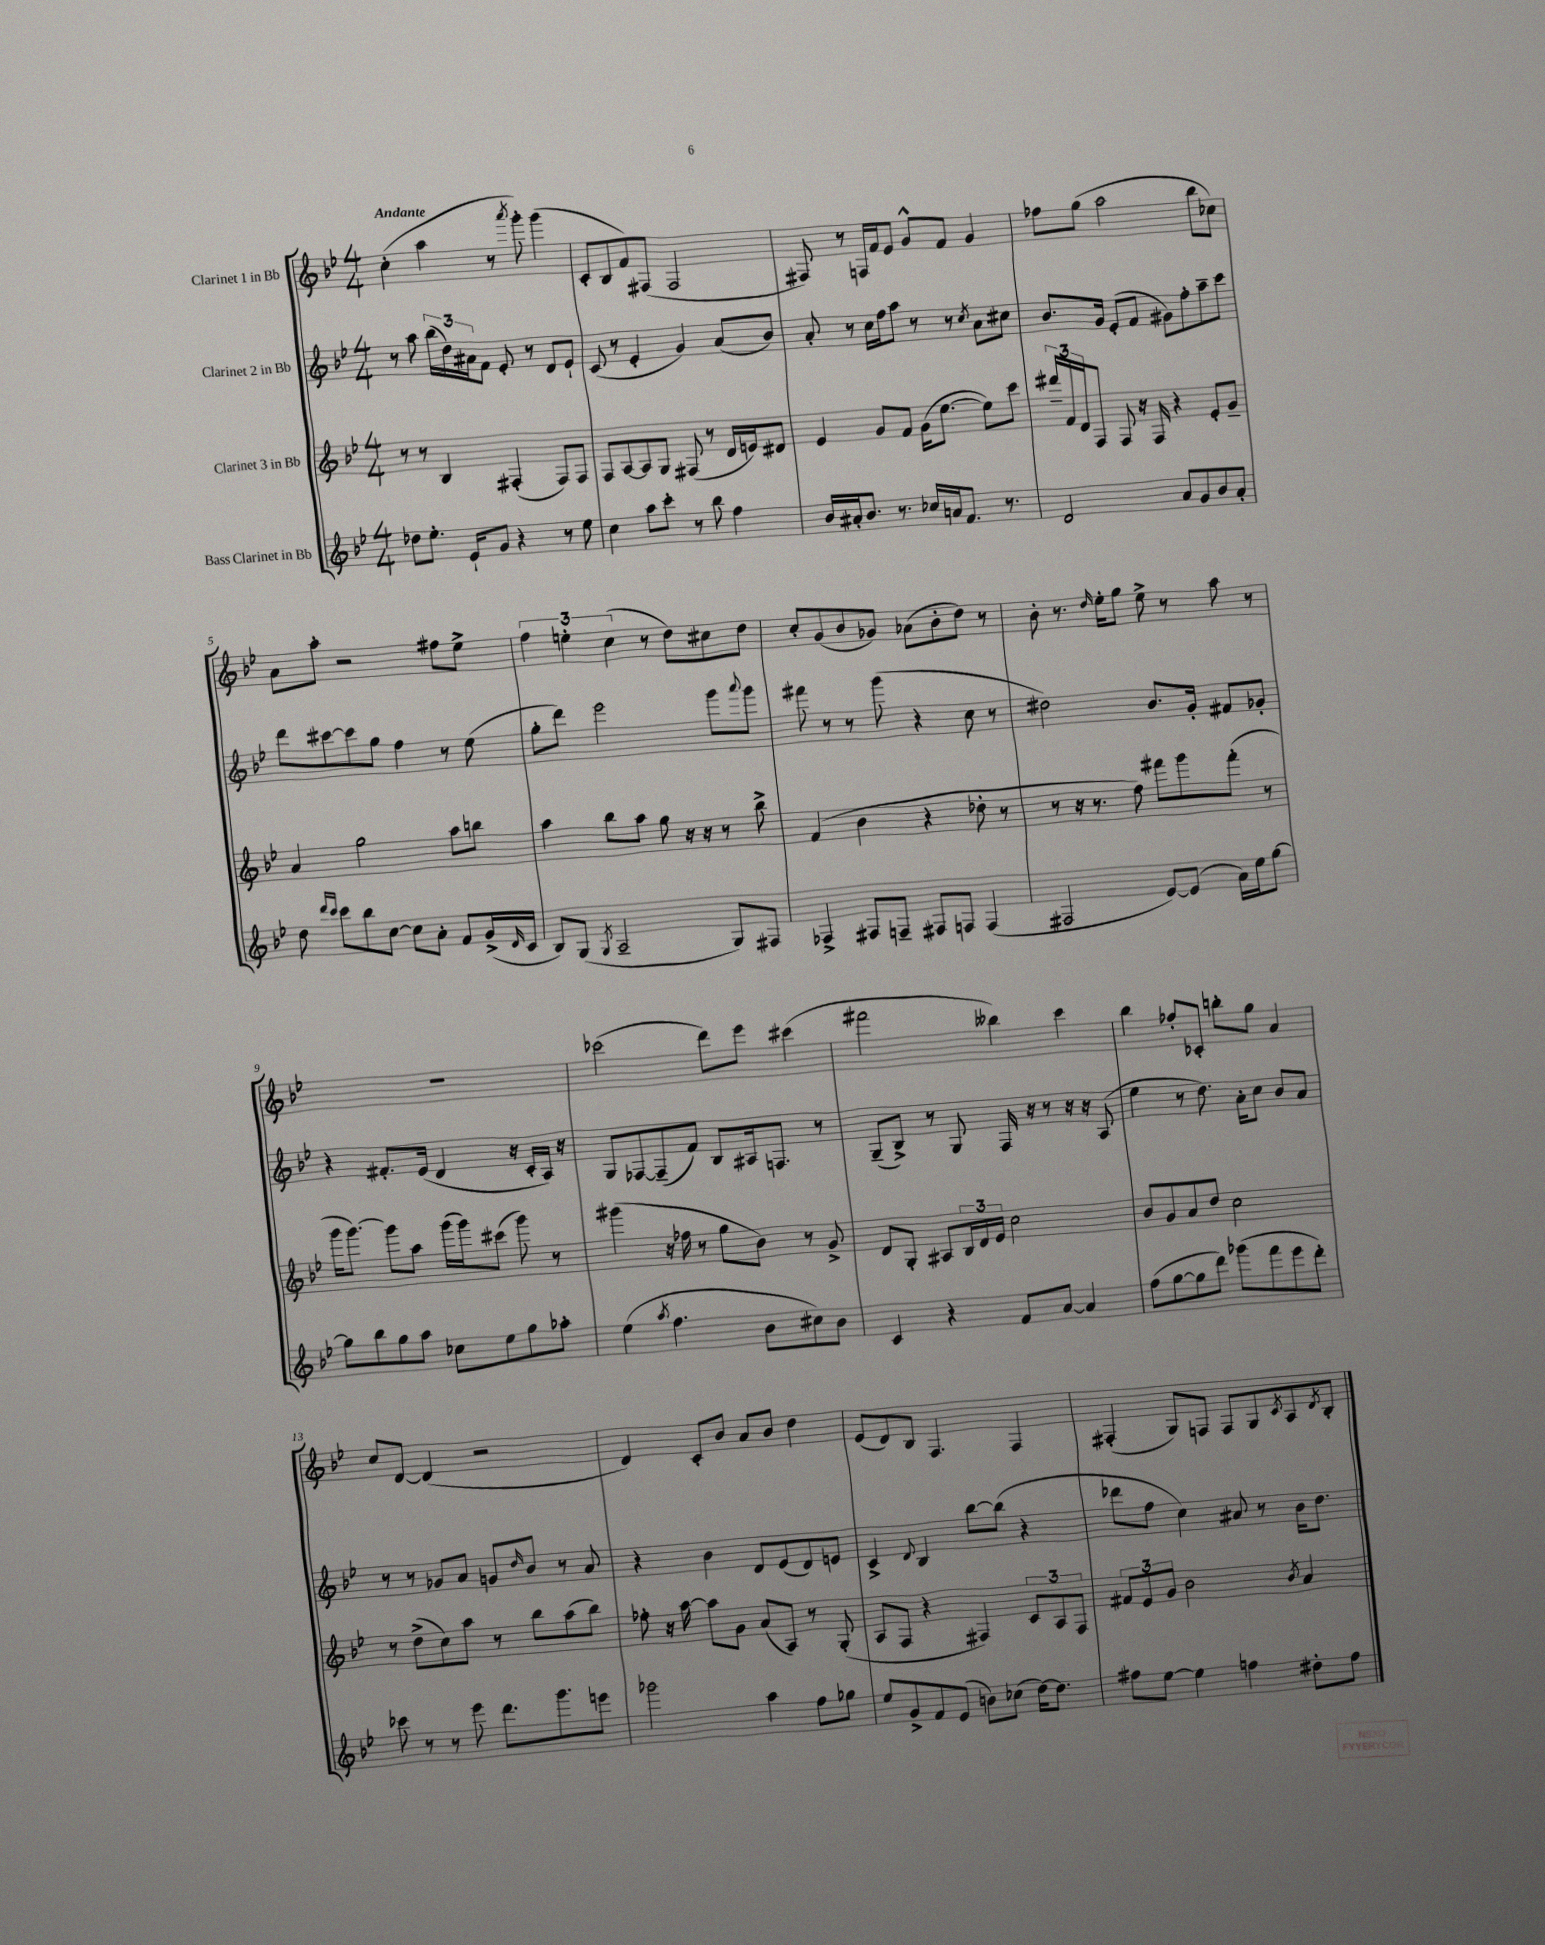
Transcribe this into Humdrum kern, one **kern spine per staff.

**kern	**kern	**kern	**kern
*part4	*part3	*part2	*part1
*staff4	*staff3	*staff2	*staff1
*I"Bass Clarinet in Bb	*I"Clarinet 3 in Bb	*I"Clarinet 2 in Bb	*I"Clarinet 1 in Bb
*clefG2	*clefG2	*clefG2	*clefG2
*k[b-e-]	*k[b-e-]	*k[b-e-]	*k[b-e-]
*M4/4	*M4/4	*M4/4	*M4/4
=1	=1	=1	=1
!	!	!	!LO:TX:a:B:t=Andante
8dd-X\L	8r	8r	(4cc'\
8.ee-'\J	8r	8aa\	.
.	4B-/	(24bb-\LL	4aa\
.	.	24dd\)	.
16e-`/KL	.	.	.
.	.	24a#X\J	.
8g/J	.	8f\J	.
4r	(4F#X'/	8e-'/	8r
.	.	.	8qaaa/
.	.	8r	8ggg'\)
8r	8F#/L)	8d/L	(4ggg\
8ee-\	8F#/J	8e-`/J	.
=2	=2	=2	=2
4cc\	8F/L	(8c/	8c'/L
.	[8A/	8r	8B-/
8aa\L	8A/]	4e-'/	8f/)
8ccc'\J	8G/J	.	(8F#X/J
8r	(8F#X/	4g/)	2F#/
8bb-\	8r	.	.
4ff\	16d/LL	(8a/L	.
.	16en/J)	.	.
.	8d#X/J	8b-/J)	.
=3	=3	=3	=3
16b-/LL	4e-/	8a'/	8F#X/)
16a#X'/J	.	.	.
8.b-/J	.	8r	8r
.	8g/L	16cc\LL	16Fn/LL
8.r	.	16ff\J	16f/J
.	8f/J	8aa\J	8e-/J
16cc-X/LL	(16g\KL	8r	8g^^/L
16an/J	[8.ee-\J	.	.
8.f/J	.	8r	8f/J
.	.	8qcc/	.
.	8ee-\L])	8a\L	4g/
8.r	.	.	.
.	8ccc\J	8cc#X\J	.
=4	=4	=4	=4
2d/	24ddd#X~/LL	8.b-/L	8ff-X\L
.	24f/	.	.
.	24d/J	.	.
.	8F/J	.	(8gg\J
.	.	16g/Jk	.
.	8F/	(8e-'/L	2aa\
.	16r	8f/J	.
.	16F/	.	.
8a/L	4r	8g#X\L)	.
8g/	.	8ff'\	.
8b-/	8e-'/L	8aa~\	8bb-\L
8a'/J	8g~/J	8ccc\J	8cc-X\J)
!!LO:LB:g=z
=5	=5	=5	=5
8dd\	4a/	8ddd\L	8a\L
16qqddd/LL	.	.	.
16qqccc/JJ	.	.	.
8ccc\L	.	[8ccc#X\	8aa'\J
8bb-\	2gg\	8ccc#\]	2r
[8cc\J	.	8gg\J	.
8cc\L]	.	4ff\	.
8a'\J	.	.	.
8f/L	8aa\L	8r	8ff#X\L
(16g^/L	8bbn\J	(8ee-\	8ee-^\J
16qqd/	.	.	.
16c/JJ	.	.	.
=6	=6	=6	=6
8B-/L)	4aa\	8gg'\L	6ff\
(8G/J	.	8ddd\J)	.
.	.	.	6een'\
8qG/	.	.	.
2A~/	8bb-\L	2eee-\	.
.	.	.	(6cc\
.	8aa\J	.	.
.	8gg\	.	8r
.	16r	.	8dd\L)
.	16r	.	.
8G/L)	8r	8ggg\L	8cc#X\
.	.	8qqaaa/	.
8F#X/J	8bb-^\	8ggg\J	8dd\J
=7	=7	=7	=7
4F-X^/	(4f/	8fff#X\	8cc'/L
.	.	8r	(8g/
8F#X/L	4b-\	8r	8b-/
8Fn~/J	.	(8ggg\	8g-X/J)
8F#X/L	4r	4r	(8a-X\L
8Fn/J	.	.	8b-'\
(4F/	8dd-X'\	8cc\	8dd\J)
.	8r	8r	8r
=8	=8	=8	=8
2F#X/	8r	2dd#X\)	8b-'\
.	16r	.	8.r
.	8.r	.	.
.	.	.	16qqdd/
.	.	.	16ee-'\KL
.	8ff\)	.	8gg\J
[8e-/L)	8fff#X\L	8.b-/L	8ee-^\
(8e-/J]	8ggg\	.	8r
.	.	16g'/Jk	.
16a\LL)	(8fff#'\J	8f#X/L	8aa\
16ee-\J	.	.	.
[8gg\J	8r	8g-X'/J	8r
!!LO:LB:g=z
=9	=9	=9	=9
8gg\L]	16ggg\KL	4r	1r
.	[8.ggg\J)	.	.
8bb-\	.	.	.
8gg\	8ggg\L]	8.f#X'/L	.
8aa\J	8aa\J	.	.
.	.	(16e-/Jk	.
8cc-X\L	(16ggg\LL	4d/	.
.	16ggg\J)	.	.
8ee-\	(8ccc#X\J	.	.
8gg\	8ggg\)	16r	.
.	.	16c'/LL	.
8aa-X'\J	8r	16A/JJ)	.
.	.	16r	.
=10	=10	=10	=10
(4ee-\	(4ggg#X\	8G/L	(2ccc-X\
.	.	[8F-X/	.
8qaa/	.	.	.
4.ff\	16r	(8F-~/]	.
.	16ff-X\	.	.
.	8r	8f/J)	.
.	8gg\L	8B-/L	8ddd\L)
8b-\L	8b-\J)	16A#X/k	8eee-\J
.	.	8.Fn/J	.
8cc#X\)	8r	.	(4ccc#X\
8b-\J	8g^/	8r	.
=11	=11	=11	=11
4c/	8d/L	(8G~/L	2fff#X\
.	8G'/J	8B-^/J)	.
4r	8A#X/L	8r	.
.	24B-/L	8G/	.
.	24d/	.	.
.	24e-/JJ	.	.
8f/L	2cc\	16F/	4bb--X\)
.	.	16r	.
[8a/J	.	8r	.
4a/]	.	16r	4ccc\
.	.	16r	.
.	.	(8A/	.
=12	=12	=12	=12
(8ff\L	8b-/L	4ee-\	4bb-\
[8gg\	8g/	.	.
8gg\]	8a/	8r	8ff-X'/L
8ddd\J)	8dd/J	8.dd\)	8c-X'/J
(8ggg-X\L	2cc\	.	8bbn'\L
.	.	16a'\KL	.
8fff\	.	8cc\J	8gg\J
8eee-\	.	8b-/L	4a/
8ddd'\J)	.	8a/J	.
!!LO:LB:g=z
=13	=13	=13	=13
8ccc-X\	8r	8r	8cc/L
8r	(8dd^\L	8r	[8d/J
8r	8cc\)	8g-X/L	(4d/]
8eee-\	8aa\J	8a/J	.
8.ddd\L	8r	8gn/L	2r
.	.	16qqdd/	.
.	8bb-\L	8b-/J	.
8.ggg\	.	.	.
.	(8aa\	8r	.
8eeen\J	8bb-\J)	8a/	.
=14	=14	=14	=14
2ggg-X\	8ff-X'\	4r	4d/)
.	16r	.	.
.	[16aa\	.	.
.	8aa\L]	4b-\	8c'/L
.	8g\J	.	8b-/J
4aa\	(8a/L	8d/L	8a/L
.	8A/J)	(8e-/	8b-/J
8ff\L	8r	8d/)	4dd\
8gg-X\J	(8G'/	8en/J	.
=15	=15	=15	=15
8ee-/L	8A/L	4c^/	(8e-/L
8g^/	8F/J	.	8d/)
.	.	8qqd/	.
8f/	4r	4B-/	8B-/J
(8e-/J	.	.	4.F/
8bn\L)	4F#X/)	[8bb-\L	.
(8cc-X\J	.	(8bb-\J]	.
[16dd\KL)	12c/L	4r	4F/
8.dd\J]	.	.	.
.	12A/	.	.
.	12F#/J	.	.
=16	=16	=16	=16
8ff#X\L	12f#X/L	8ddd-X\L	(4F#X'/
.	12e-/	.	.
[8ee-\J	.	8ff\J	.
.	12g/J	.	.
4ee-\]	2b-\	4cc\)	8G/L)
.	.	.	8Fn/J
4ffn\	.	8a#X/	8F/L
.	.	8r	8G/
.	8qb-/	.	8qc/
8dd#X'\L	4a/	16b-\KL	8A/
.	.	8.dd\J	.
.	.	.	8qd/
8ff\J	.	.	8B-'/J
==	==	==	==
*-	*-	*-	*-
